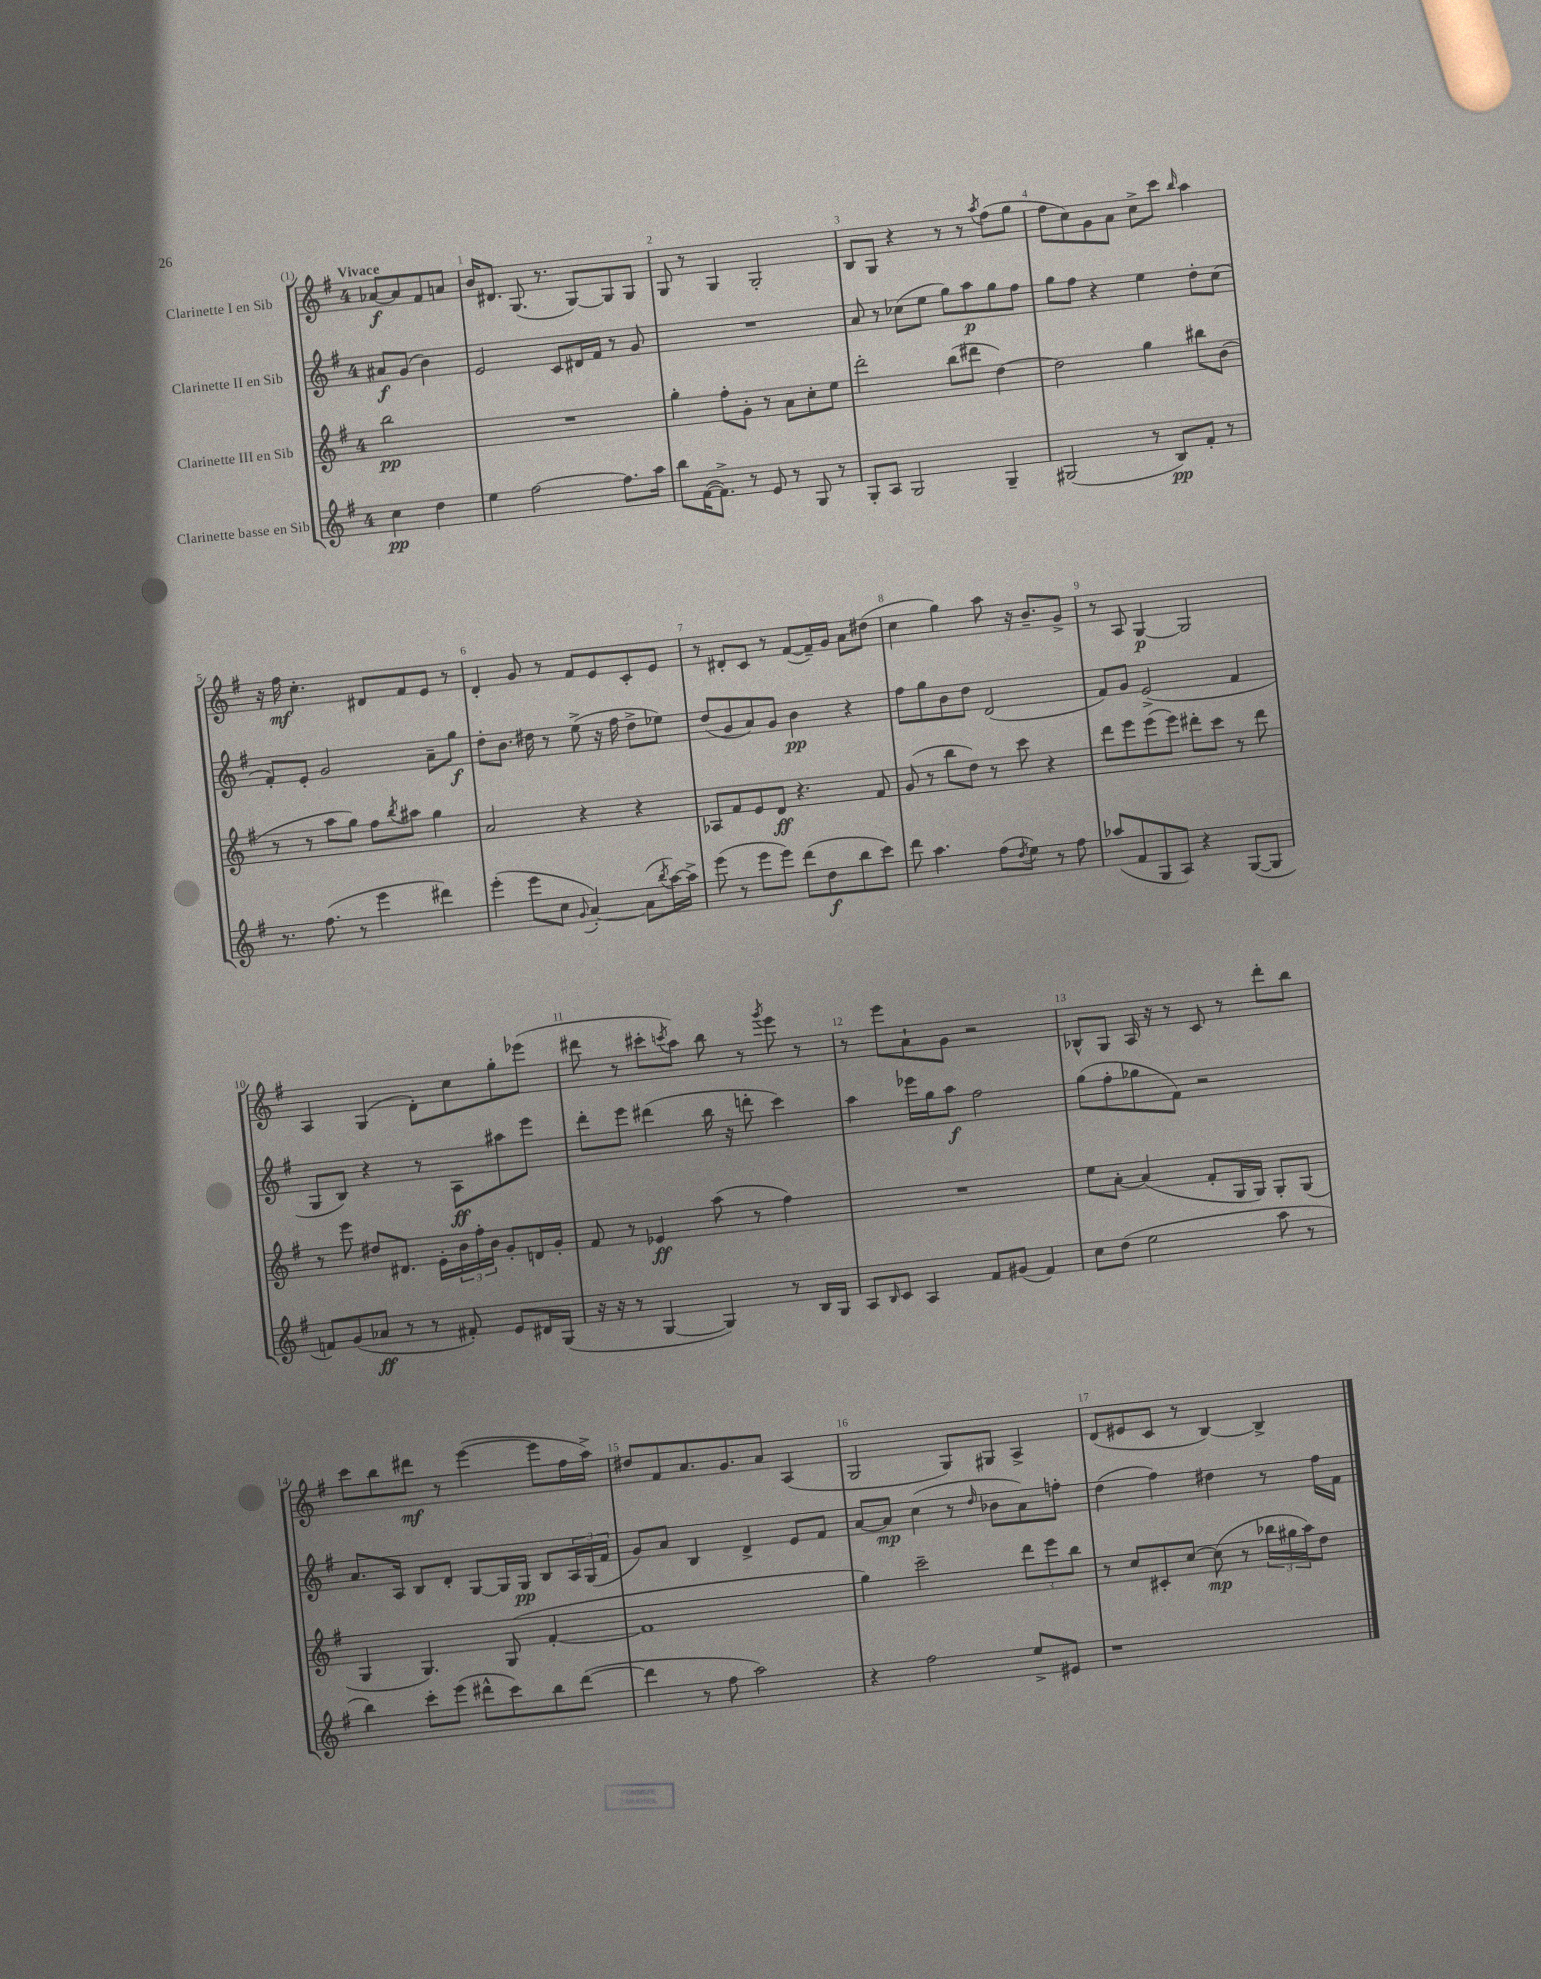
<<
\new StaffGroup <<
\new Staff = "s0" \with { instrumentName = "Clarinette I en Sib" } {
    \clef treble \key g \major \once \override Staff.TimeSignature.style = #'single-digit \time 4/4 \partial 2 \tempo "Vivace"
    aes'8~\f aes'8 fis'8 a'8 |
    b'16 dis'8. g8.( r8. g8~) g8 g8 |
    g8 r8 g4 g2-. |
    b8 g8 r4 r8 r8 \acciaccatura { a''8 } fis''8( g''8 |
    fis''8 c''8) g'8 a'8 c''8-> c'''8 \grace { b''16 } a''4 |
    r16 fis''16\mf c''4.-. dis'8 fis'8 e'8 r8 |
    d'4-. g'8 r8 fis'8 e'8 c'8-. e'8 |
    r8 dis'8-. c'8 r8 fis'8~( fis'16--) g'16 a'8 dis''8( |
    c''4 g''4) a''8 r16 b'8.-- g'8-> |
    r8 a8 g4~\p g2 |
    a4 g4( d'8-.) c''8 g''8-. ees'''8( |
    dis'''8 r8 cis'''8-. \acciaccatura { c'''8 } a''8) b''8 r8 \acciaccatura { g'''8 } e'''8 r8 |
    r8 e'''8 a'8-! g'8 r2 |
    bes8-^ g8 a16 r16 r8 c'8 r8 d'''8-. b''8 |
    c'''8 b''8 dis'''8\mf r8 e'''4~( e'''8 fis''16 a''16->) |
    dis''8 fis'8 a'8. g'8. a'8 a4( |
    g2 g8) gis8 a4-> |
    d'8( eis'8 c'8 r8 b4~) b4-> \bar "|." |
}
\new Staff = "s1" \with { instrumentName = "Clarinette II en Sib" } {
    \clef treble \key g \major \once \override Staff.TimeSignature.style = #'single-digit \time 4/4 \partial 2
    ais'8\f g'8( b'4) |
    e'2 c'8 dis'16 fis'16 r8 g'8 |
    R1 |
    a'8 r8 ces''8( e''8 g''8) a''8\p g''8 fis''8 |
    g''8 fis''8 r4 e''4 d''8-. c''8( |
    fis'8-.) e'8-. g'2 a'8-- g''8\f |
    d''8-. b'8. dis''16 r8 e''8->( r16 fis''16 dis''8-> ees''8) |
    d''8( g'8 a'8) g'8 b'4\pp r4 |
    fis''8 g''8 b'8 d''8 d'2( |
    fis'8) g'8 e'2->( fis'4 |
    g8 b8) r4 r8 a8\ff ais''8 e'''8 |
    d'''8-. e'''8 dis'''4( b''16 r16 d'''8-. c'''4) |
    a''4 ees'''16 g''16 a''8\f fis''2 |
    g''8( fis''8-. ges''8 fis'8) r2 |
    a'8. a16 b8 d'8-. g8~ g16 g16\pp b8 \tuplet 3/2 { a16 g16( fis'16 } |
    g'8) a'8 b4 d'4-> e'8 fis'8 |
    a'8~ a'8\mp c''4( r8 \grace { d''16 } bes'8 a'8) f''8-. |
    d''4( fis''4) dis''4 r8 fis''16 fis'16 \bar "|." |
}
\new Staff = "s2" \with { instrumentName = "Clarinette III en Sib" } {
    \clef treble \key g \major \once \override Staff.TimeSignature.style = #'single-digit \time 4/4 \partial 2
    b''2\pp |
    R1 |
    g''4-. fis''8-. g'8-. r8 a'8 c''8-. e''8 |
    d'''2-. b''8( dis'''8 d''4~) |
    d''2 g''4 bis''8 b'8( |
    r8 r8 a''8 g''8) fis''8 \acciaccatura { b''8 } ais''8 g''4 |
    a'2 r4 r4 |
    aes8 fis'8 e'8 d'8\ff r4. fis'8 |
    g'8( r8 b''8 d''8) r8 c'''8 r4 |
    d'''8 e'''8 e'''8( e'''8) dis'''8-. c'''8 r8 dis'''8 |
    r8 e'''8 dis''8 dis'8. e'16-. \tuplet 3/2 { b'16 fis''16-. b'16 } g'8-. d'16 g'16-. |
    fis'8 r8 ees'4\ff a''8( r8 fis''4) |
    R1 |
    e''8 a'8~-. a'4( fis'8-. g16 g16) g8-. g8( |
    g4 g4.) g8( fis'4~-. |
    fis'1 |
    g''4) c'''2-- \tuplet 3/2 { d'''8 e'''8 b''8 } |
    r8 c''8 cis'8-. c''8~ c''8\mp( r8 \tuplet 3/2 { bes''16 gis''16 a''16) } d''8 \bar "|." |
}
\new Staff = "s3" \with { instrumentName = "Clarinette basse en Sib" } {
    \clef treble \key g \major \once \override Staff.TimeSignature.style = #'single-digit \time 4/4 \partial 2
    c''4\pp d''4 |
    e''4 fis''2~ fis''8. a''16 |
    b''8 fis'16~( fis'8.->) r8 e'8 r8 g8 r8 |
    g8-. a8 g2 g4-- |
    gis2( r8 b8\pp) fis'8-. r8 |
    r8. fis''8.( r8 e'''4 dis'''4) |
    e'''4-.( e'''8 c''8 \appoggiatura { g'8 } a'4~-.) a'8( \acciaccatura { b''8 } a''16~) a''16-> |
    e'''8( r8 e'''8 e'''8) d'''8( d''8\f b''8 c'''8) |
    d'''8 a''4. fis''8( \acciaccatura { d''8 } e''8) r8 fis''8 |
    aes''8( fis'8 g8 a8) r4 g8~( g8 |
    f'8) g'8( aes'8\ff r8 r8 fis'8-.) e'8 dis'16 g16( |
    r16 r16 r8 g4~ g4) r8 b16 g16 |
    a8 \grace { b16 } c'8 a4 fis'8 gis'8( fis'4) |
    c''8 d''8( e''2 a''8 r8 |
    b''4) c'''8-. e'''8( dis'''8-^ c'''8) b''8 dis'''8~( |
    dis'''4 r8 fis''8 a''2) |
    r4 fis''2 e''8-> eis'8 |
    r1 \bar "|." |
}
>>
>>
\layout { \context { \Score \override BarNumber.break-visibility = ##(#f #t #t) barNumberVisibility = #all-bar-numbers-visible } }
